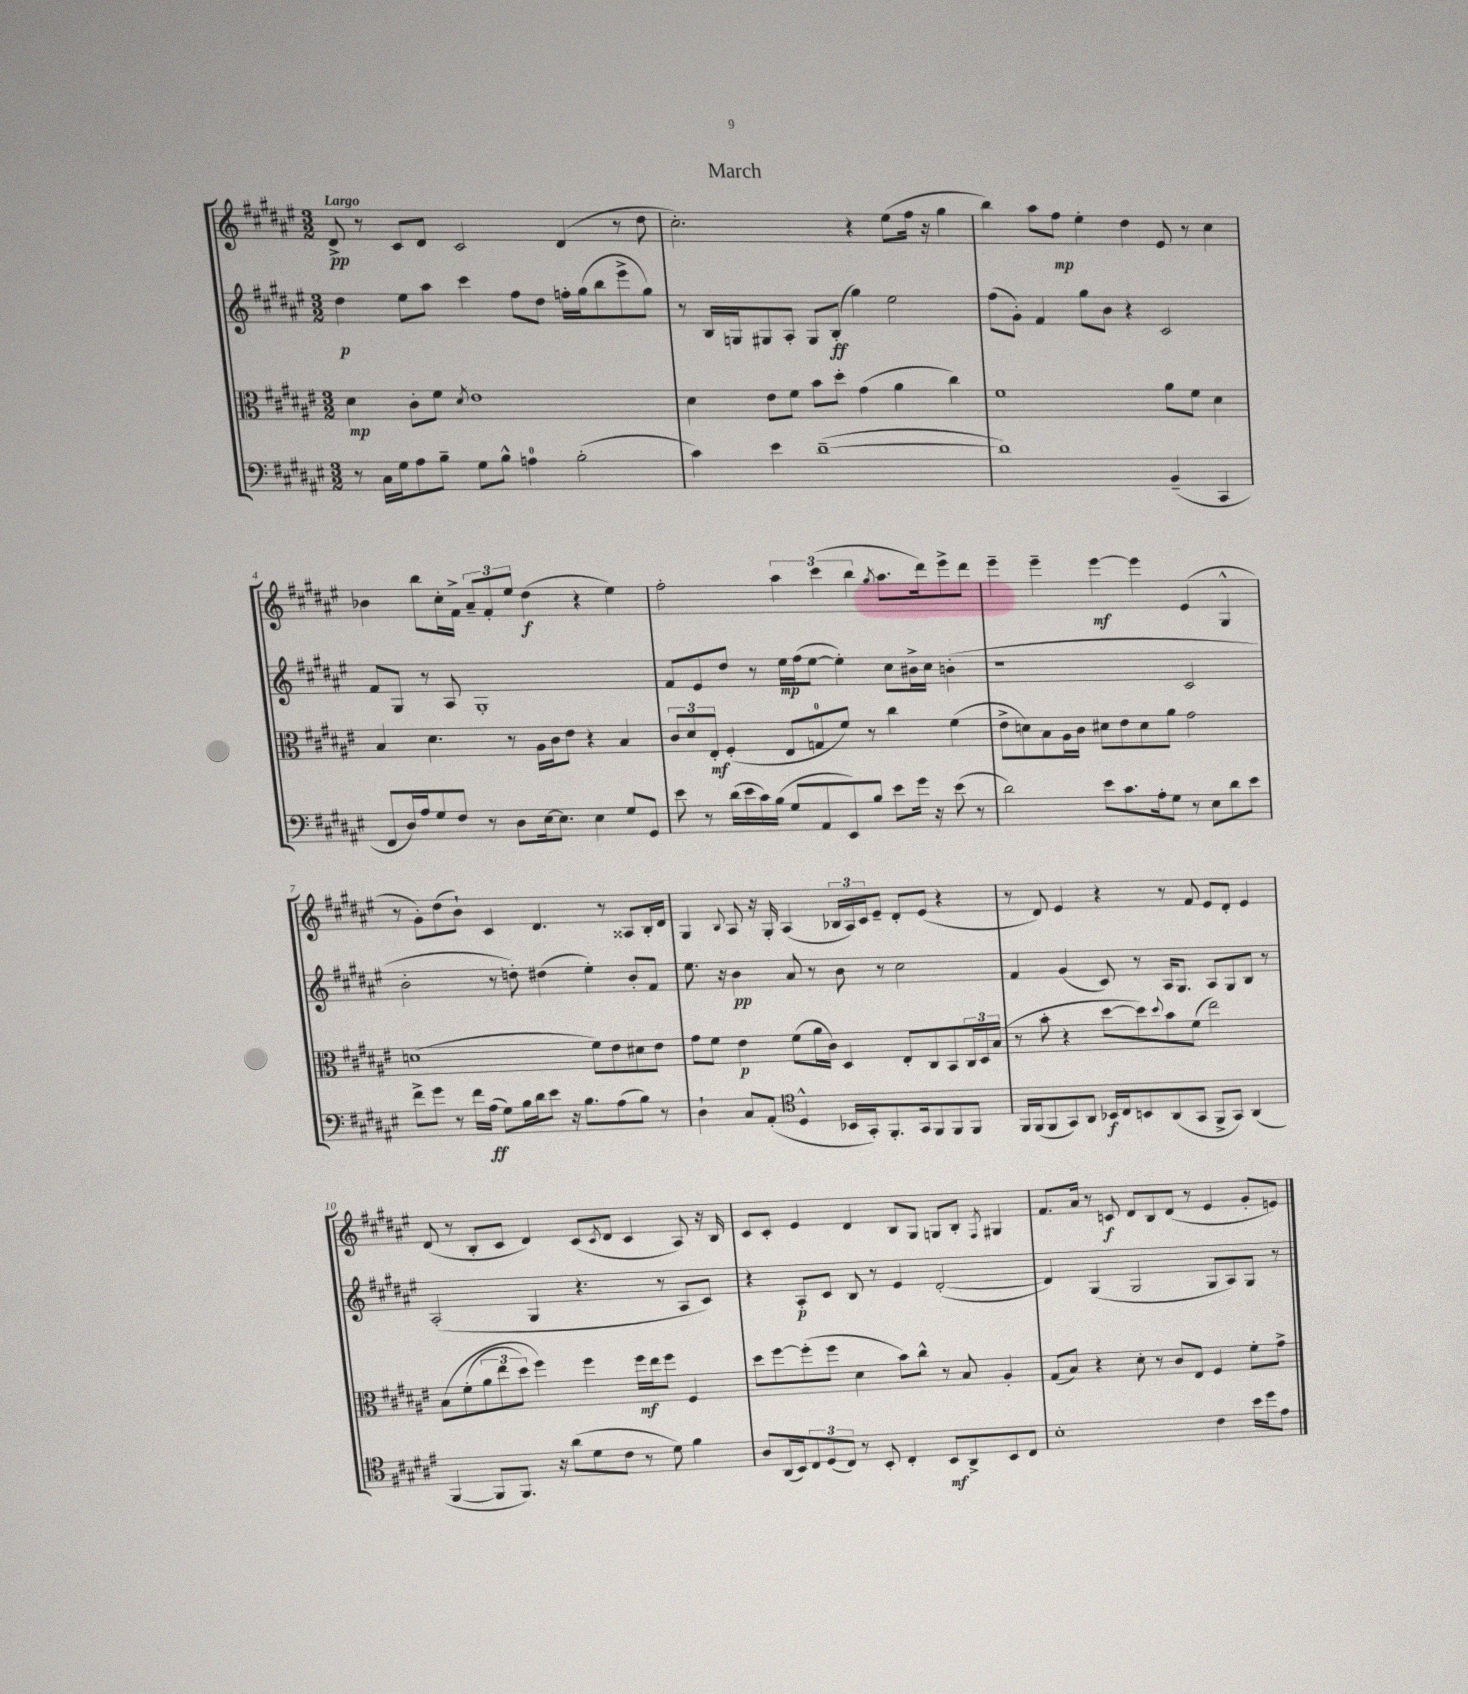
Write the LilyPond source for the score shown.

\header { title = "March" }
<<
\new StaffGroup <<
\new Staff = "s0" {
    \clef treble \key fis \major \numericTimeSignature \time 3/2 \tempo "Largo"
    dis'8->\pp r8 cis'8 dis'8 cis'2 dis'4( r8 dis''8 |
    cis''2.-.) r4 eis''8( fis''16 r16 gis''4 |
    b''4) ais''8 fis''8\mp eis''4-. dis''4 eis'8 r8 cis''4 |
    bes'4 b''8 cis''16-. fis'16-> \tuplet 3/2 { ais'8-- fis'8-. eis''8 } dis''4\f( r4 eis''4) |
    fis''2-. \tuplet 3/2 { ais''4 cis'''4( b''4 } \acciaccatura { gis''8 } ais''8. dis'''16) eis'''8-> dis'''8 |
    eis'''4-- eis'''4-- eis'''4~\mf eis'''4 eis'4( gis4-^ |
    r8 gis'8-.) dis''8( b'8-!) cis'4 dis'4. r8 aisis8 b16-. dis'16 |
    gis4 \appoggiatura { b8 } ais8 r16 gis16-. ais4( \tuplet 3/2 { bes16 ais16) cis'16 } eis'8-- dis'8-. eis'8( r4 |
    r8 dis'8) eis'4 r4 r8 fis'8 eis'8 dis'8-. eis'4 |
    dis'8( r8 b8-. cis'8 dis'4) cis'8( \acciaccatura { cis'8 } dis'8 cis'4 ais8) r16 b16 |
    cis'8 cis'8-. eis'4 dis'4 b8 gis8 g8 b8-. \acciaccatura { fis8 } gis4 |
    fis'8. ais'16 r8 c'8\f dis'8 b8 dis'8( r8 eis'4 gis'8-. e'8) \bar "|." |
}
\new Staff = "s1" {
    \clef treble \key fis \major \numericTimeSignature \time 3/2
    dis''4\p eis''8 ais''8 cis'''4 fis''8 dis''8 f''16-. gis''16( b''8 eis'''8-> gis''8) |
    r8 b16 g16 gis8 ais8-. gis8 b8-.\ff( gis''4) eis''2 |
    fis''8( gis'8-.) fis'4 gis''8 b'8 r4 cis'2 |
    fis'8 gis8 r8 ais8 gis1-. |
    fis'8 eis'8 dis''8 r8 eis''16\mp fis''16( eis''8~ eis''4-.) cis''8 bis'16-> cis''16 b'4-.( |
    r1 cis'2 |
    b'2-. r8 d''8-.) dis''4( eis''4-.) b'8-. fis'8 |
    eis''8. r16 b'4\pp ais'8 r8 b'8 r8 cis''2 |
    fis'4 gis'4( cis'8) r8 ais16 gis8. ais8 gis8 b8 r8 |
    ais2-.( gis4 r4. r8 ais8 cis'8) |
    r4 ais8-.\p cis'8 b8 r8 eis'4 dis'2~-.( |
    dis'4) gis4( gis2 gis8 ais8) gis8 r8 \bar "|." |
}
\new Staff = "s2" {
    \clef alto \key fis \major \numericTimeSignature \time 3/2
    dis'4\mp cis'8-. fis'8 \acciaccatura { dis'8 } eis'1 |
    dis'4 eis'8 fis'8 b'8 dis''8-. gis'4( ais'4 cis''4) |
    fis'1 ais'8 fis'8 dis'4 |
    b4 dis'4. r8 ais16 cis'16 eis'8 r4 b4 |
    \tuplet 3/2 { cis'8 dis'8 eis8-.\mf } fis4-.( eis8 g8-0 fis'8) r8 cis''4 fis'4( |
    eis'8-> d'8) b8 ais16 cis'16 dis'8 eis'8 dis'8 ais'8 gis'2 |
    d'1( fis'8) eis'8 dis'8 eis'8 |
    gis'8 fis'8 eis'4\p fis'8( ais'16 cis'16) dis4 eis8-. cis8 b,8 \tuplet 3/2 { cis16 dis16 b16( } |
    r8 b'8-. r4 dis''8~ dis''8) \appoggiatura { dis''8 } b'8 fis'8( eis''2) |
    b8\( fis'8-.( \tuplet 3/2 { ais'8 eis''8 dis''8) } fis''4\) fis''4 fis''16\mf eis''16 fis''8 fis4 |
    dis''8 fis''8~ fis''8-.( fis''8 dis'4 b'8) cis''8-^ r8 b8 ais4-. |
    gis8( b8) r4 dis'8-. r8 cis'8 eis8 fis4 fis'8-. gis'8-> \bar "|." |
}
\new Staff = "s3" {
    \clef bass \key fis \major \numericTimeSignature \time 3/2
    r8 cis16 gis16 ais8 b8-- gis8 b8-^ a4-0 b2-.( |
    cis'4) eis'4 dis'1~--( |
    dis'1) b,4--( cis,4 |
    fis,8 dis16) ais16 gis8 fis8 r8 dis8 eis16~ eis8. eis4 gis8 gis,8 |
    eis'8 r8 dis'16( eis'16 cis'16) b16( gis8 ais,8 eis,8) b8 eis'8 gis'16 r16 eis'8( r8 |
    dis'2) eis'8 cis'8. ais16-. gis8 r8 eis8 dis'8 eis'8 |
    fis'8-> gis'8 r8 fis'16 ais16\ff( gis8) b16 dis'16 eis'8 r16 b8. ais8( b8) r8 |
    dis4-! cis8 ais,8-.( \clef tenor dis4-^ bes,16 gis,16-.) fis,8.-. gis,16 fis,8 fis,8 fis,8 |
    fis,16 fis,16( fis,8 gis,8) ais,8 bes,16\f cis16 b,8 ais,8( gis,8 fis,8-> gis,8) ais,4( |
    fis,4~ fis,8 fis,8.) r16 ais'8( dis'8 cis'8 r8 dis'8) fis'4 |
    ais8 ais,16( b,16) \tuplet 3/2 { cis8 dis8( cis8) } r8 b,8-. cis4-. b,8\mf ais,8-> b,8 cis8 |
    b1-. cis'4 b'16 dis''16 eis'8 \bar "|." |
}
>>
>>
